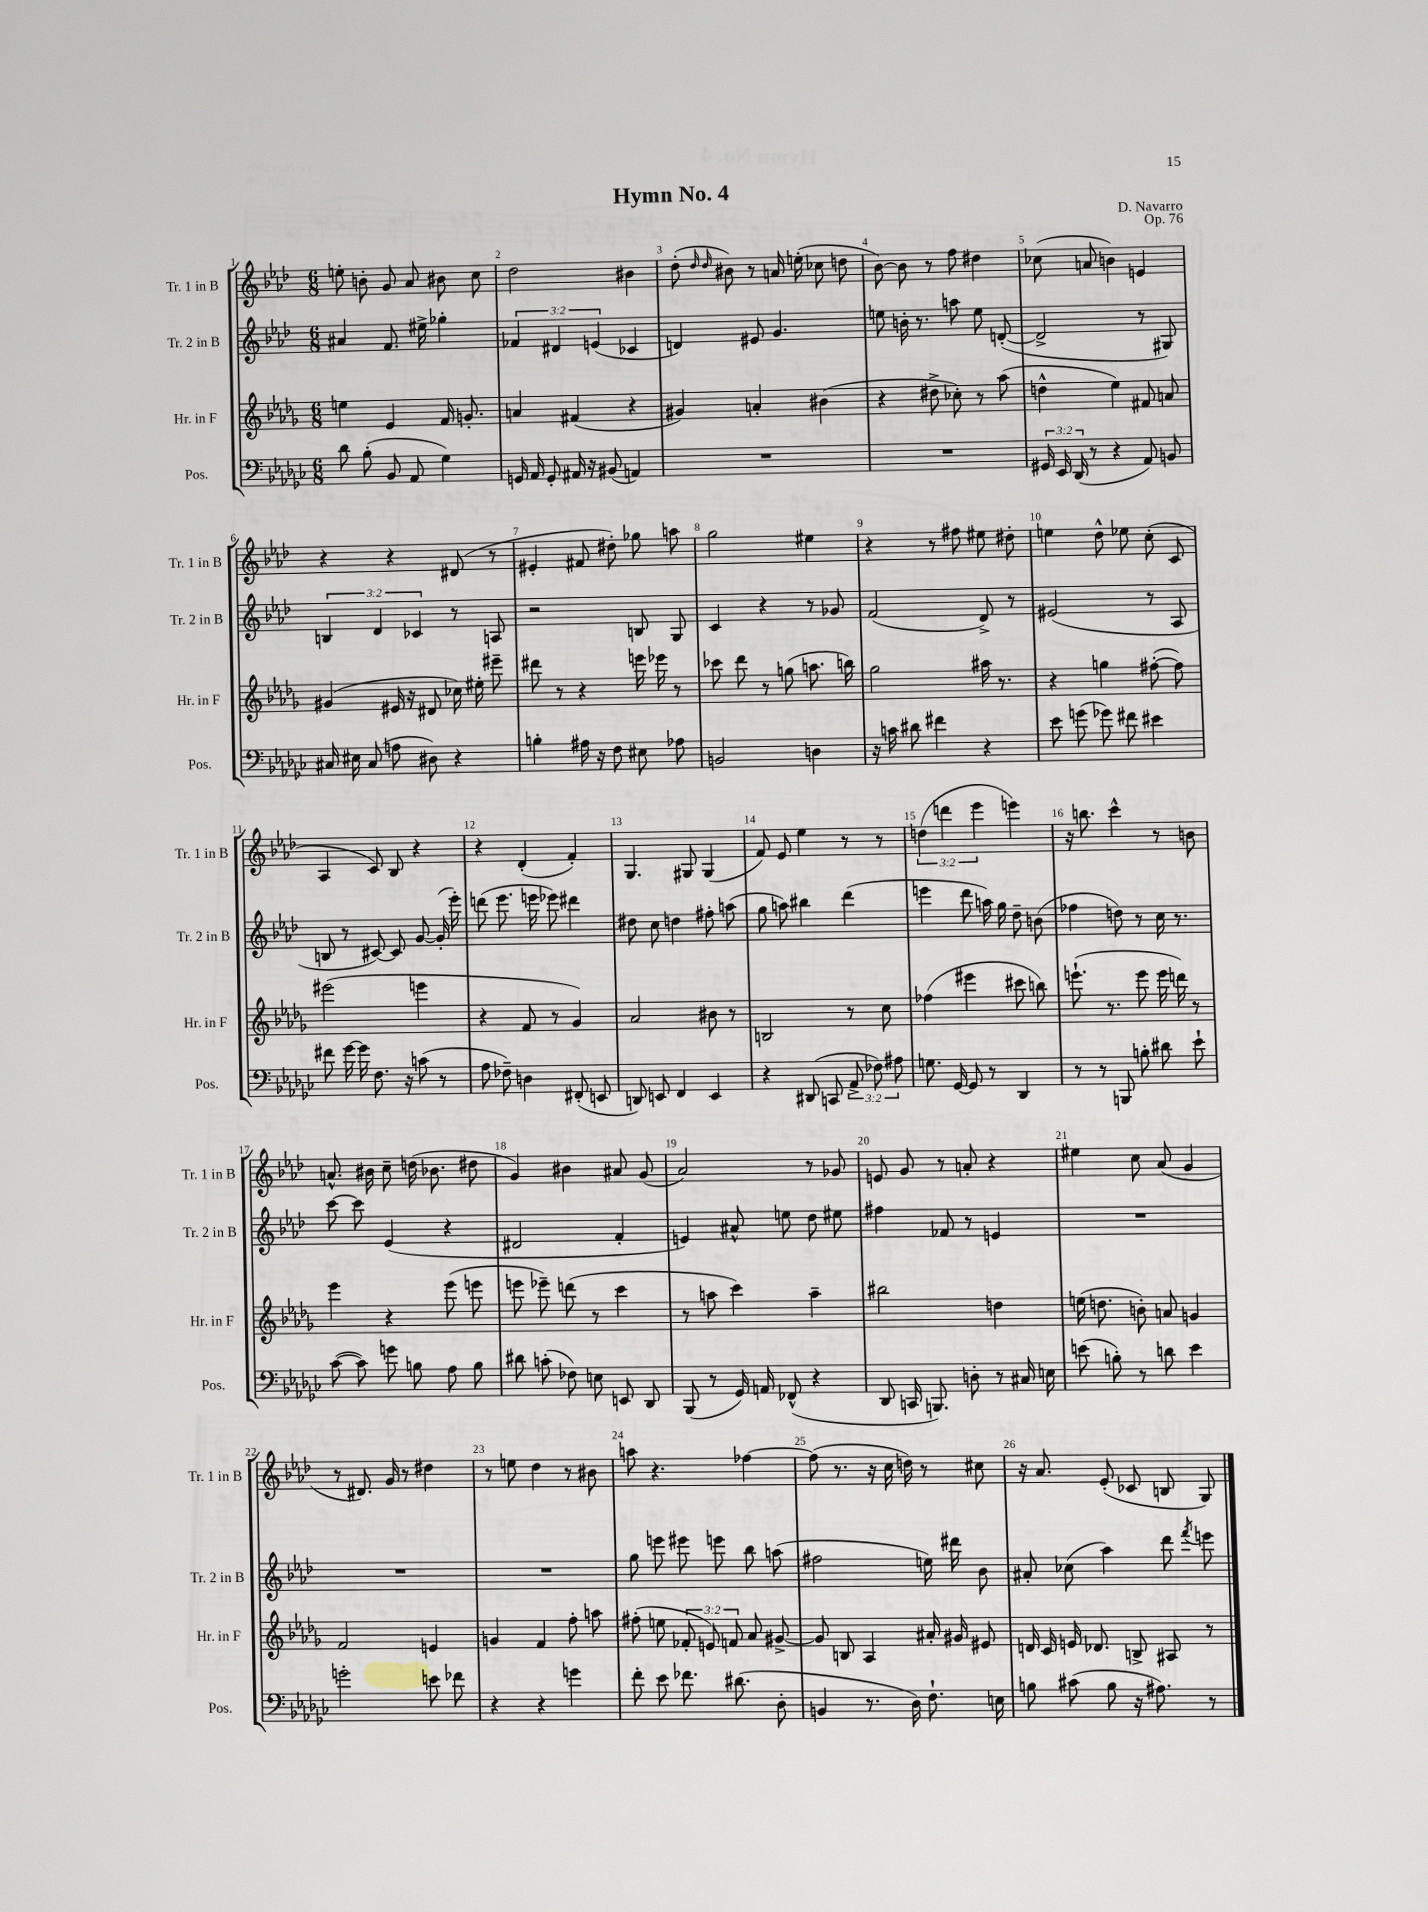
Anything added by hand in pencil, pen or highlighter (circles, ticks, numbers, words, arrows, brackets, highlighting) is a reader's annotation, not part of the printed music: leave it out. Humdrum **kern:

**kern	**kern	**kern	**kern
*part4	*part3	*part2	*part1
*staff4	*staff3	*staff2	*staff1
*I"Pos.	*I"Hr. in F	*I"Tr. 2 in B	*I"Tr. 1 in B
*I'Pos.	*I'Hr. in F	*I'Tr. 2 in B	*I'Tr. 1 in B
*clefF4	*clefG2	*clefG2	*clefG2
*k[b-e-a-d-g-c-]	*k[b-e-a-d-g-]	*k[b-e-a-d-]	*k[b-e-a-d-]
*M6/8	*M6/8	*M6/8	*M6/8
=1	=1	=1	=1
8d-\	4een\	4a#X/	8een'\
(8B-'\	.	.	8bn'\
8BB-/	4e-/	8.f/	8g/
8AA-/	.	.	8a-/
.	.	16ee#X^\	.
4G-\)	16f/	4gg-X'\	8b#X\
.	8.gn'/	.	.
.	.	.	8cc\
=2	=2	=2	=2
16GGn/	4an/	6f-X/	2dd-\
16AA-/	.	.	.
8GG'/	.	.	.
.	.	6d#X/	.
16AA#X/	(4f#X/	.	.
16r	.	.	.
.	.	(6en/	.
(8BB#X/	.	.	.
4AAn/)	4r	4c-X/	4b#X\
=3	=3	=3	=3
2.r	4g#X/)	4dn/)	(8dd-'\
.	.	.	16qqdd-/
.	.	.	16qqdd-/
.	.	.	8b#X\)
.	4an'/	8e#X/	8r
.	.	4.g/	16an/
.	.	.	(16een'\
.	(4b#X\	.	8cc-X\
.	.	.	8ddn\
=4	=4	=4	=4
2.r	4r	8een\	[8b-\)
.	.	16bn'\	8b-\]
.	.	8.r	.
.	8dd#X^\	.	8r
.	8cc-X'\)	8aan\	8ff\
.	8r	8ee\	4dd#X\
.	(8aa-\	([8dn'/	.
=5	=5	=5	=5
24GG#X/	4ddn^^\	2d^/]	(8cc-X\
24EE-/	.	.	.
(24DD-/	.	.	.
8r	.	.	8an/
4r	4ee-\)	.	4bn\)
8AA-/)	8f#X/	8r	4en/
8BBn/	8an/	8G#X/)	.
!!LO:LB:g=z
=6	=6	=6	=6
16C#X/	(4g#X/	6Bn/	4r
16E#X\	.	.	.
(8C#/	.	.	.
.	.	6d-/	.
8An\	16e#X/	.	4r
.	16r	.	.
.	.	6c-X/	.
8D#X\)	8d#X/	.	.
4r	16cc-X\)	8r	(8d#X/
.	16ee#X'\	.	.
.	8eee#X~\	8An/	8r
=7	=7	=7	=7
4Bn'\	8ddd#X\	2r	4e#X'/
.	8r	.	.
16A#X\	4r	.	8f#X/
16r	.	.	.
8F\	.	.	8dd#X'\)
8E#X\	16eeen\	8Bn/	8gg-X\
.	16eee-X\	.	.
8A-X\	8r	8G/	8aan\
=8	=8	=8	=8
2BBn/	8ccc-X\	4c/	2gg\
.	8ddd-\	.	.
.	8r	4r	.
.	(8ggn\	.	.
4Dn\	8.aan\	8r	4ee#X\
.	.	8g-X/	.
.	16bbn\)	.	.
=9	=9	=9	=9
16r	2gg-\	(2f/	4r
16cn\	.	.	.
8d#X\	.	.	.
4f#X\	.	.	8r
.	.	.	8ff#X\
4r	16aa#X\	8d-^/)	8ee#X\
.	8.r	.	.
.	.	8r	8dd#X'\
=10	=10	=10	=10
8e-\	4r	(2e#X/	4een\
(8gn\	.	.	.
8g-X\)	4ggn\	.	8dd-^^\
8f#X\	.	.	8ee-X\
4e#X\	([8ff#X'\	8r	(8cc'\
.	8ff#\])	8A-/	8c/
!!LO:LB:g=z
=11	=11	=11	=11
8f#X\	(2eee#X\	8Bn/	4A-/
[16g-\	.	8r	.
16g-\]	.	.	.
8.F\	.	[8c#X/)	8c/)
.	.	8c#/]	8B-/
16r	.	.	.
(8cn\	4eeen\	[8g/	4r
8r	.	(16g'/]	.
.	.	16eee-'\)	.
=12	=12	=12	=12
8A-\	4r	(8dddn\	4r
8F-X~\)	.	8.eee-\	.
4Dn\	8f/	.	(4d-'/
.	.	16eeen\	.
.	8r	8eee-X\)	.
(8FF#X'/	4g-/)	4ddd#X\	4f'/)
8EEn/	.	.	.
=13	=13	=13	=13
8DDn/)	2a-/	8dd#X\	4.G/
8EEn/	.	8cc\	.
4FF/	.	4ddn\	.
.	.	.	8G#X/
4EE/	8b#X\	8ff#X'\	(4G#/
.	8r	(8aan\	.
=14	=14	=14	=14
4r	2Bn/	8gg\	8f/)
.	.	8aan\)	8e-/
(8DD#X/	.	4bb#X\	4ee-\
8CCn/	.	.	.
12AA-^/	8r	(4ddd-\	8r
12F-X\)	.	.	.
.	8cc\	.	8r
12A#X\	.	.	.
=15	=15	=15	=15
8.Gn\	(4ff-X\	4eeen\	(6ddn\
.	.	.	6dddn\
[16GG-/	.	.	.
8GG-/]	4eee#X\	8ddd-\	.
.	.	.	6eee-\
8r	.	16aan\)	.
.	.	16gg\	.
4DD-/	8ccc#X\	8dd-~\	4eeen\)
.	8bbn\)	(8bn\	.
=16	=16	=16	=16
8r	(8.eeen`\	4ff-X\	16r
.	.	.	8.bbn\
8r	.	.	.
.	8.r	.	.
8BBBn/	.	8ddn\)	4ccc^^\
8Bn'\	8eee\	8r	.
8d#X\	16eee\	16cc\	8r
.	16dddn\)	8.r	.
8e-`\	8r	.	8bn\
!!LO:LB:g=z
=17	=17	=17	=17
([8c-\	4eee-\	[8ccc\	8.an^^/
8c-\])	.	8ccc\]	.
.	.	.	16b#X\
8gn\	4r	(4e-/	8cc~\
8Bn\	.	.	(16ddn\
.	.	.	8.b-X\
8A-\	(8eee-\	4r	.
8B\	8eeen\	.	8dd#X\
=18	=18	=18	=18
8d#X\	8eeen\	2d#X/	4g/)
(8cn'\	8eee-X~\)	.	.
8F-X\)	(8dddn\	.	4b#X\
8En\	8r	.	.
8EEn/	4ccc\	4f'/	8a#X/
8DD-/	.	.	(8g/
=19	=19	=19	=19
(8BBB-/	8r	4en/)	2a-/)
8r	8aan\	.	.
16GG-/)	4ccc\)	8a#X^^/	.
16AAn/	.	.	.
(8FF-X^^/	.	8een\	.
4r	4aa~\	8dd-\	8r
.	.	8ee#X\	8g-X/
=20	=20	=20	=20
8DD-/	2bb#X\	4ff#X\	8en/
16CCn/	.	.	8g/
8.BBBn/)	.	.	.
.	.	8f-X/	8r
8Dn'\	.	8r	8an'/
8r	4ddn\	4en/	4r
16C#X/	.	.	.
16En\	.	.	.
=21	=21	=21	=21
(8en\	(16een\	2.r	4ee#X\
.	8.ddn\	.	.
8Bn'\)	.	.	.
8r	8bn'\)	.	8cc\
8dn\	8an/	.	(8a-/
4e\	4gn/	.	4g/
!!LO:LB:g=z
=22	=22	=22	=22
2gn'\	2f/	2.r	8r
.	.	.	8.d#X/)
.	.	.	16g/
.	.	.	8r
8en\	4en/	.	4dd#X\
8f-X\	.	.	.
=23	=23	=23	=23
4r	4gn/	2.r	8r
.	.	.	8een\
4r	4f/	.	4dd-\
4gn\	8ff'\	.	8r
.	8aan\	.	8b#X\
=24	=24	=24	=24
8f'\	(8ff#X'\	8gg\	8aan\
8e-\	8een\	8eeen\	4.r
8.f-X\	12f-X'/	8eee#X\	.
.	12en/)	.	.
.	.	8eeen\	.
.	12fn/	.	.
(8.d#X\	.	.	.
.	8a-/	8bb-\	[4ff-X\
8D-'\	[8g#X^/	(8aan\	.
=25	=25	=25	=25
4BBn/	8g#/]	2ff#X\	(8ff-\]
.	8Bn/	.	8.r
8.r	4A-/	.	.
.	.	.	16r
.	.	.	16cc\
16D-\)	.	.	16ddn\)
8.F`\	16a#X'/	16een\)	8r
.	16g#X/	16ddd#X\	.
.	8e#X/	8b-\	8cc#X\
16En\	.	.	.
=26	=26	=26	=26
8Bn\	16dn/	8a#X'/	16r
.	16c/	.	8.a-/
(8c#X\	16en/	(8cc-X\	.
.	8.d-X/	.	.
8B\	.	4aa-\)	(8e-'/
16r	8Bn^/	.	8c-X/
8.A#X\)	.	.	.
.	8A#X/	8ddd-\	8Bn/
.	.	8qfff/	.
8r	8r	8eeen\	8G/)
==	==	==	==
*-	*-	*-	*-
